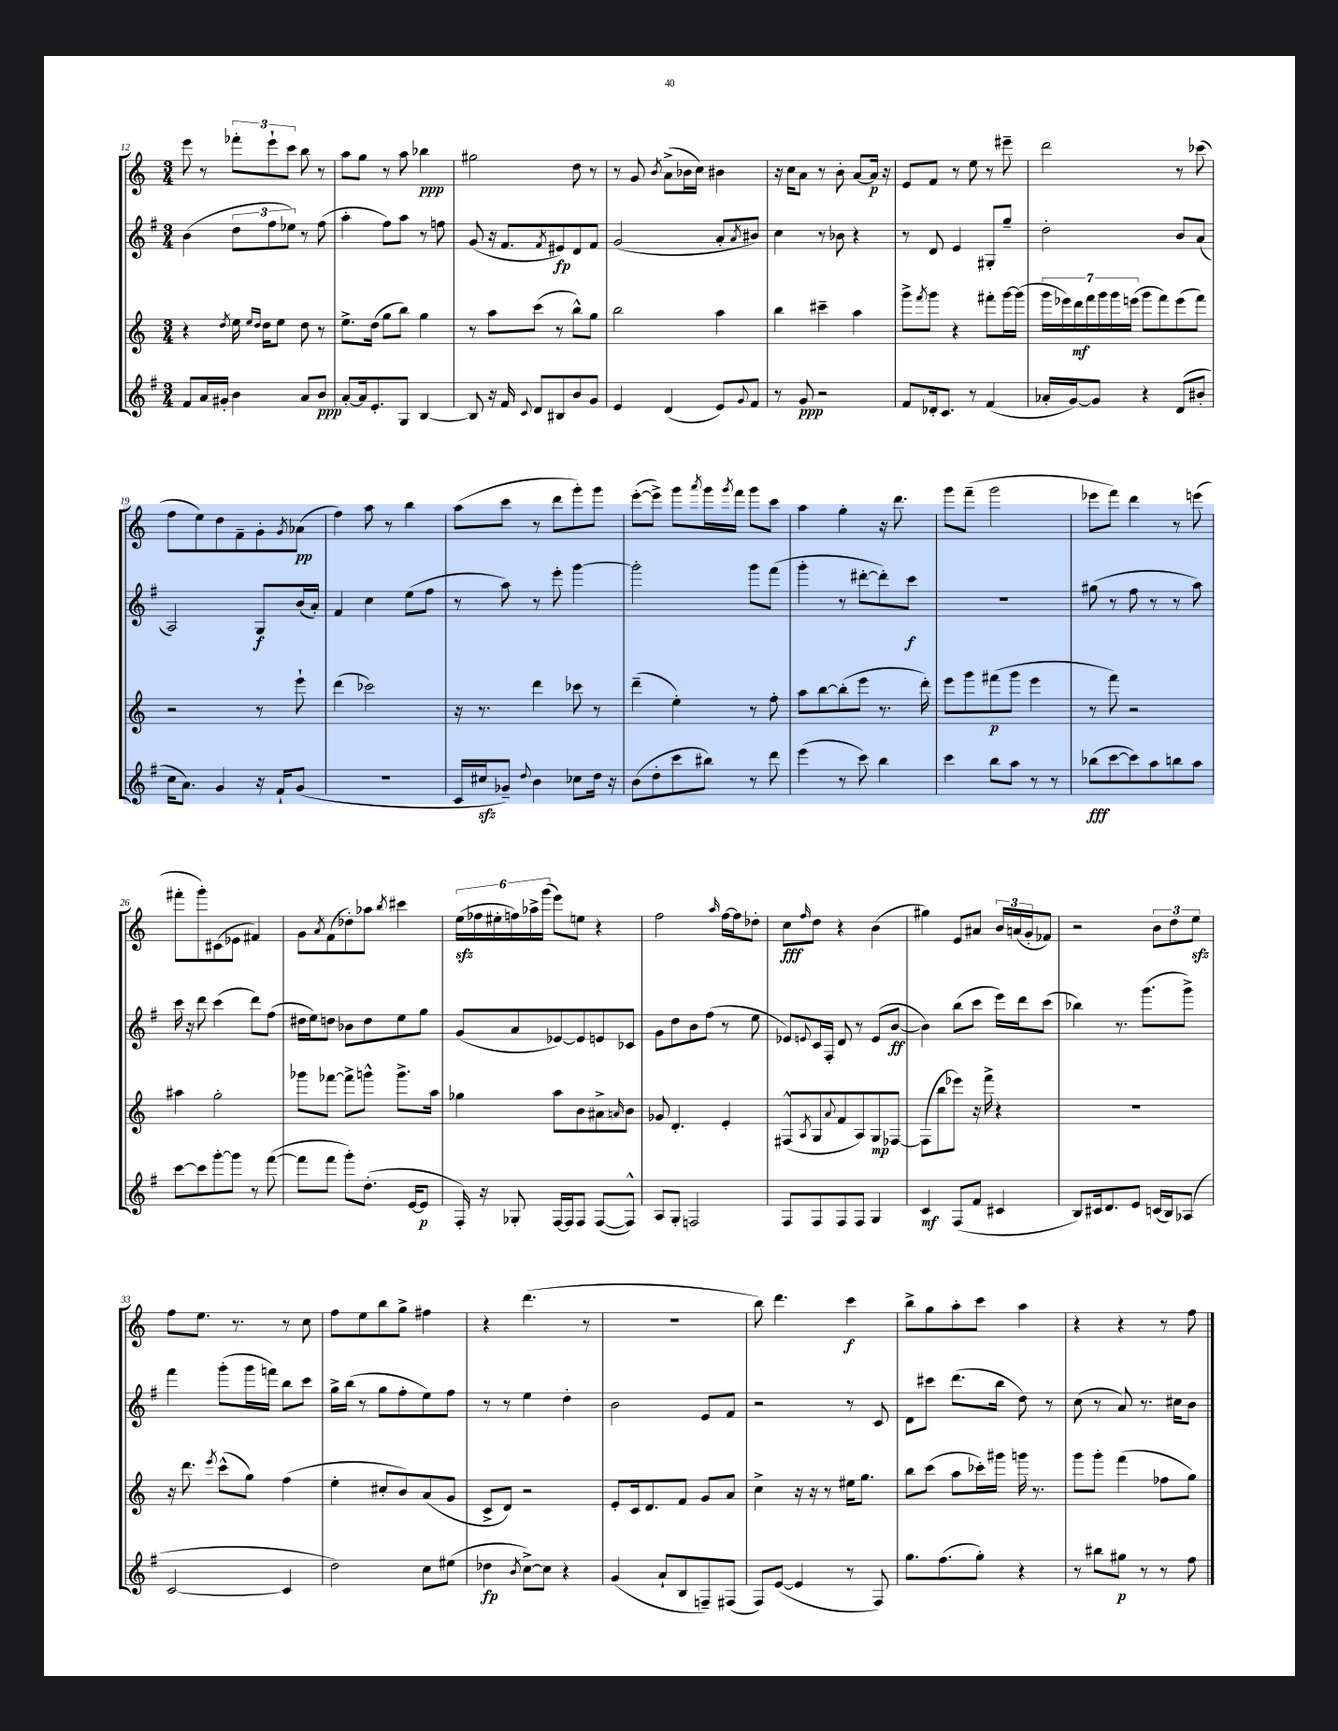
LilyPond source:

<<
\new StaffGroup <<
\new Staff = "s0" {
    \clef treble \key c \major \numericTimeSignature \time 3/4
    e'''8 r8 \tuplet 3/2 { fes'''8-. e'''8-! c'''8 } b''8 r8 |
    a''8 g''8 r8 a''8 bes''4\ppp |
    gis''2 d''8 r8 |
    r8 g'8 \acciaccatura { b'8 } a'8->( bes'16 c''16) bis'4 |
    r16 c''16 a'8 r8 b'8-. a'8~ a'16\p r16 |
    e'8 f'8 r8 e''8 r8 eis'''8-- |
    d'''2 r8 ces'''8( |
    f''8 e''8) d''8 f'8-- g'8-. \acciaccatura { g'8 } aes'8\pp( |
    f''4) a''8 r8 b''4 |
    a''8( c'''8 r8 d'''8 g'''8-.) g'''8 |
    e'''8~-.( e'''8->) g'''8 \acciaccatura { a'''8 } g'''16 \acciaccatura { g'''8 } f'''16 g'''8 c'''8 |
    a''4 g''4-. r16 d'''8. |
    g'''8 f'''8--( g'''2 |
    ees'''8 f'''8) d'''4 r8 e'''8( |
    fis'''8-. g'''8-.) cis'8( ees'8 fis'4) |
    g'8 \acciaccatura { a'8 } f'8( des''8-.) aes''8 \acciaccatura { b''8 } cis'''4 |
    \tuplet 6/4 { e''16\sfz( fes''16 eis''16-. f''16) aes''16-> g'''16( } e'''8) e''8 r4 |
    f''2 \grace { a''16 } f''16~ f''16 des''8-. |
    c''8\fff \grace { f''16 } d''8 r4 b'4( |
    gis''4) e'8 ais'8 \tuplet 3/2 { b'16 a'16( g'16-. } fes'8) |
    r2 \tuplet 3/2 { b'8 d''8 e''8\sfz } |
    f''8 e''8. r8. r8 c''8 |
    f''8 e''8 b''8 g''8-> fis''4 |
    r4 d'''4.( r8 |
    R2. |
    b''8) d'''4. c'''4\f |
    b''8-> g''8 a''8-. c'''8 a''4 |
    r4 r4 r8 f''8 \bar "|." |
}
\new Staff = "s1" {
    \clef treble \key g \major \numericTimeSignature \time 3/4
    b'4( \tuplet 3/2 { d''8 fis''8 ees''8) } r8 fis''8( |
    a''4-. fis''8) a''8 r8 f''8 |
    g'8( r16 fis'8. \acciaccatura { fis'8 } eis'8\fp) d'8 fis'8 |
    g'2( a'8-. \acciaccatura { a'8 } bis'8) |
    c''4 r8 bes'8 r4 |
    r8 d'8 e'4 gis8-. g''8-- |
    d''2-. b'8 a'8( |
    a2) g8\f b'16( a'16-.) |
    fis'4 c''4 e''8( fis''8 |
    r8 a''8) r8 e'''8-. g'''4~ |
    g'''2-. g'''8 fis'''8( |
    g'''4-. r8 dis'''8~-. dis'''8-.) c'''8\f |
    R2. |
    gis''8( r8 fis''8 r8 r8 a''8) |
    c'''16 r16 d'''8 c'''4( d'''8) fis''8( |
    dis''16 e''16) d''8 bes'8 d''8 e''8 g''8 |
    g'8( a'8 ees'8~) ees'8 e'8 ces'8 |
    g'8 d''8 b'8 fis''8( r8 e''8 |
    ees'8) \appoggiatura { e'8 } c'16 fis16-. d'8 r8 e'8( b'8~\ff |
    b'4) b''8( c'''8 e'''16) d'''16 c'''8( |
    bes''4) r8. g'''8.( g'''8->) |
    fis'''4 g'''8-.( g'''16 f'''16) b''8 c'''8 |
    g''16-> b''16( r8 g''8 fis''8-. e''8) fis''8 |
    r8 r8 e''4 d''4-. |
    b'2 e'8 fis'8 |
    r2 r8 c'8 |
    d'8 cis'''8 d'''8.( b''16 d''8) r8 |
    c''8( r8 a'8) r8. cis''16 b'8 \bar "|." |
}
\new Staff = "s2" {
    \clef treble \key c \major \numericTimeSignature \time 3/4
    r4 \acciaccatura { d''8 } e''16 \grace { e''16 d''16 } d''16 e''8 d''8 r8 |
    e''8.-> d''16( g''8 b''8) g''4 |
    r8 a''8 c'''8( r8 b''8-^) g''8 |
    b''2 a''4 |
    b''4 cis'''4-- a''4 |
    g'''8-> \acciaccatura { f'''8 } g'''8 r4 fis'''8-. g'''16~ g'''16( |
    \tuplet 7/4 { g'''16 ees'''16) d'''16\mf f'''16 g'''16 g'''16 e'''16( } g'''8 f'''8) e'''8( f'''8) |
    r2 r8 e'''8-! |
    d'''4( ces'''2) |
    r16 r8. d'''4 ces'''8 r8 |
    d'''4--( e''4-.) r8 f''8-. |
    a''8 b''8~ b''8-.( e'''8 r8. d'''16-.) |
    e'''8 g'''8 fis'''8\p( g'''8 e'''4 |
    r8 f'''8) r2 |
    ais''4 g''2-. |
    ges'''8 fes'''8~ fes'''8-> g'''8-^ g'''8.-> a''16 |
    ges''4 a''8 b'8 ais'8-> \grace { a'16 } b'8 |
    ges'8 d'4.-. e'4-. |
    fis8-^( \acciaccatura { a8 } g8 \appoggiatura { a'8 } f'8 a8) g8\mp fes8~ |
    fes8( b''8 ees'''8) r16 f'''16-> r4 |
    R2. |
    r16 d'''8. \acciaccatura { e'''8 } c'''8-^( g''8) f''4( |
    e''4-. cis''8-. b'8) a'8( g'8 |
    c'8-> d'8) r2 |
    e'8-. c'16 d'8. f'8 g'8 a'8 |
    c''4-> r16 r16 r8 eis''16 g''8. |
    b''8 c'''8( a''8 ces'''16-.) gis'''16 g'''16 r8. |
    g'''8 g'''8-. f'''4( fes''8 g''8) \bar "|." |
}
\new Staff = "s3" {
    \clef treble \key g \major \numericTimeSignature \time 3/4
    fis'8 a'16 gis'16-. b'4 a'8 b'8\ppp |
    a'8~-. a'16 e'8.-. g8 b4~ |
    b8 r16 fis'16 \appoggiatura { c'8 } d'8 bis8 b'8 g'8 |
    e'4 d'4( e'8) \appoggiatura { g'8 } fis'8 |
    r8 g'8\ppp r2 |
    fis'8 des'16-. c'8. r8 fis'4( |
    aes'16-. g'16~) g'8 r4 d'8( bis'8-. |
    c''16 a'8.) g'4 r16 fis'16-! g'8( |
    R2. |
    c'16 cis''16\sfz ges'8--) \appoggiatura { d''8 } b'4 ces''8 d''16 r16 |
    b'8( d''8-. c'''8 bis''8) r8 d'''8 |
    e'''4( r8 c'''8) b''4 |
    c'''4 b''8 a''8 r8 r8 |
    bes''8\fff( c'''8~ c'''8) a''8 b''8 a''8 |
    c'''8~ c'''8 g'''8~-. g'''8 r8 fis'''8~( |
    fis'''8 fis'''8 g'''8-.) d''8.-.( e'16~ e'8\p |
    fis16-.) r16 ges8-. fis16~ fis16 fis8 fis8~( fis8-^) |
    a8 g8-. f2 |
    fis8 fis8 fis8 fis8 g4 |
    c'4\mf fis8( fis'8 cis'4 |
    b8) cis'16 d'8. e'8 c'16( b16) aes8( |
    c'2~ c'4 |
    d''2) c''8 eis''8( |
    des''4\fp \acciaccatura { b'8 } c''8~->) c''8 r4 |
    g'4( a'8-! b8 f8--) fis8( |
    fis8) e'8~( e'4 r8 fis8) |
    g''8. fis''8.( g''8-.) r4 |
    r8 bis''8 gis''8\p r8 r8 fis''8 \bar "|." |
}
>>
>>
\layout { \context { \Score currentBarNumber = #12 } }
